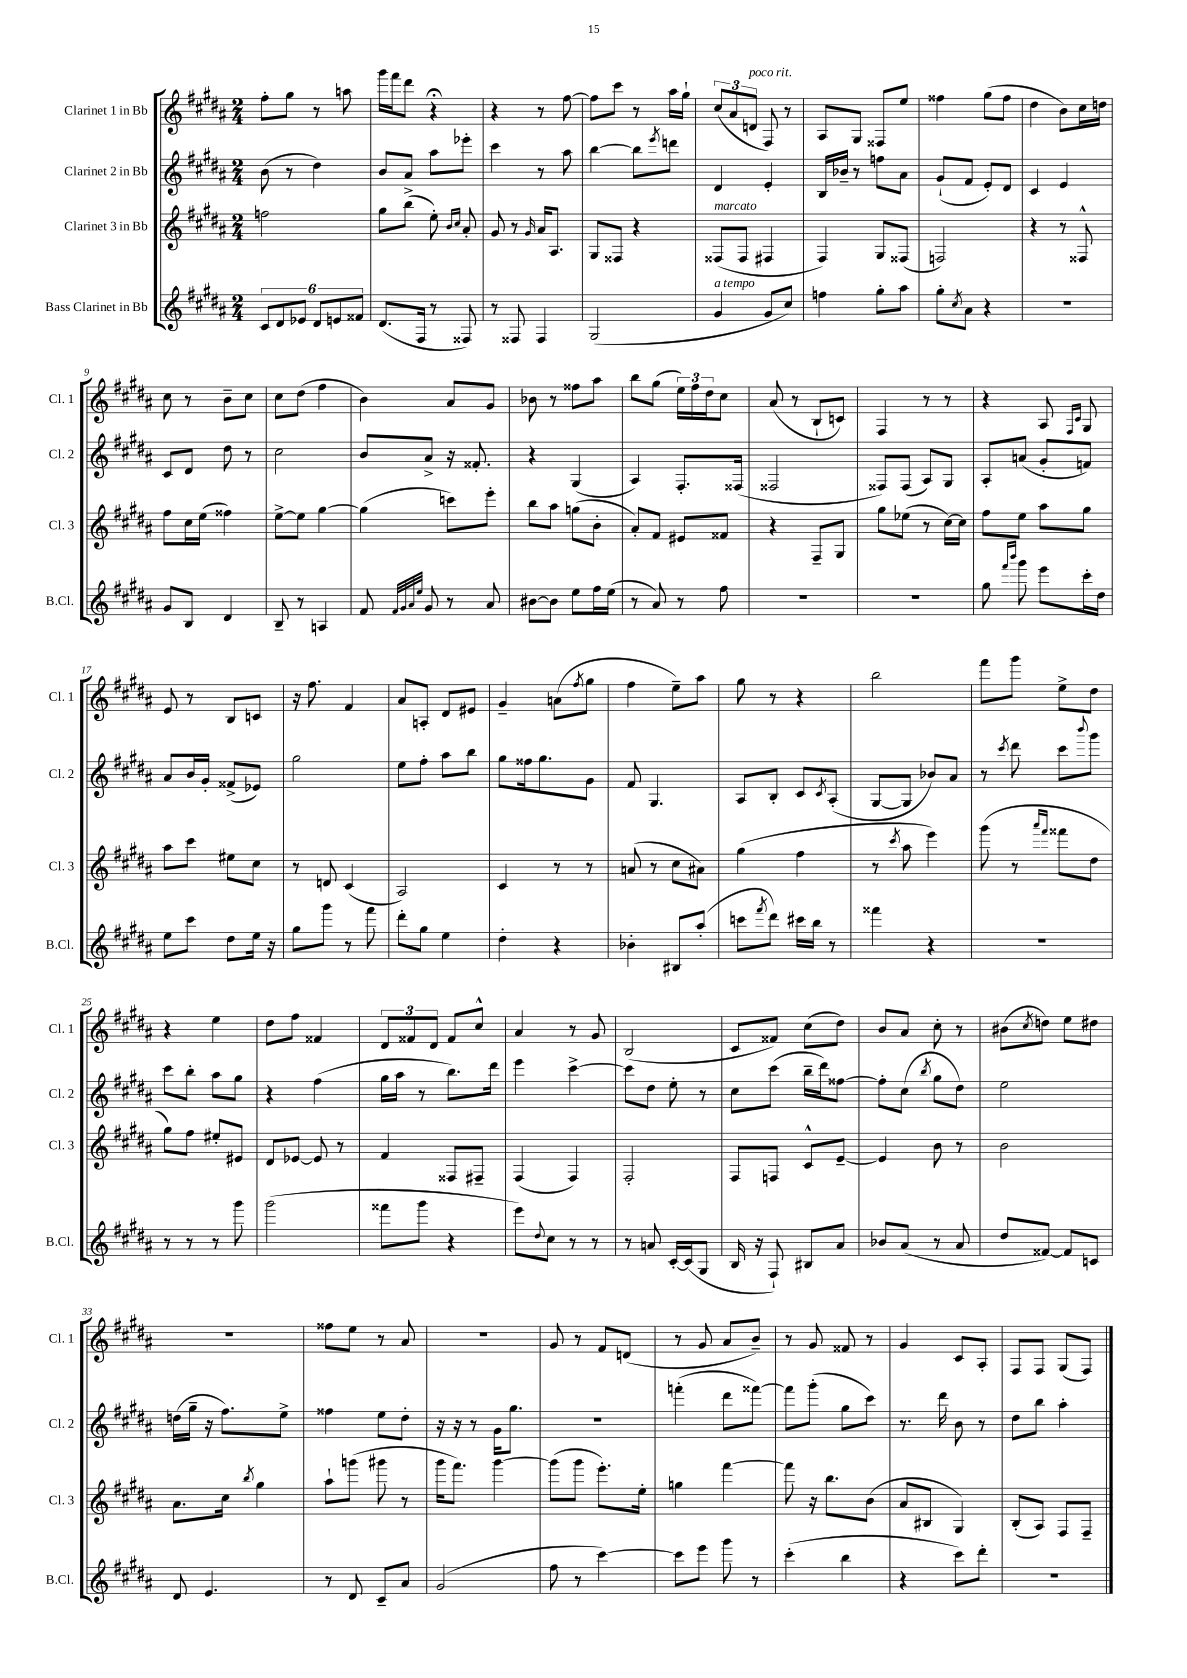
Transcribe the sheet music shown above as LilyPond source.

<<
\new StaffGroup <<
\new Staff = "s0" \with { instrumentName = "Clarinet 1 in Bb" shortInstrumentName = "Cl. 1" } {
    \clef treble \key b \major \numericTimeSignature \time 2/4
    fis''8-. gis''8 r8 a''8 |
    gis'''16 fis'''16 dis'''8 r4\fermata |
    r4 r8 fis''8~ |
    fis''8 cis'''8 r8 ais''16 gis''16-! |
    \tuplet 3/2 { cis''8( ais'8 d'8^\markup { \italic "poco rit." } } fis8) r8 |
    ais8 gis8 fisis8 e''8 |
    fisis''4 gis''8( fisis''8 |
    dis''4 b'8) cis''16 d''16 |
    cis''8 r8 b'8-- cis''8 |
    cis''8 dis''8( fis''4 |
    b'4) ais'8 gis'8 |
    bes'8 r8 fisis''8 ais''8 |
    b''8 gis''8( \tuplet 3/2 { e''16) fis''16 dis''16 } cis''8 |
    ais'8( r8 b8-! c'8) |
    fis4 r8 r8 |
    r4 ais8 \grace { fis16 cis'16 } gis8 |
    e'8 r8 b8 c'8 |
    r16 fis''8. fis'4 |
    ais'8 a8-. dis'8 eis'8 |
    gis'4-- a'8( \acciaccatura { fis''8 } gis''8 |
    fis''4 e''8--) ais''8 |
    gis''8 r8 r4 |
    b''2 |
    fis'''8 gis'''8 e''8-> dis''8 |
    r4 e''4 |
    dis''8 fis''8 fisis'4 |
    \tuplet 3/2 { dis'8 fisis'8 dis'8 } fisis'8 cis''8-^ |
    ais'4 r8 gis'8 |
    b2( |
    cis'8 fisis'8) cis''8( dis''8) |
    b'8 ais'8 cis''8-. r8 |
    bis'8( \acciaccatura { cis''8 } d''8) e''8 dis''8 |
    R2 |
    fisis''8 e''8 r8 ais'8 |
    r2 |
    gis'8 r8 fis'8 d'8( |
    r8 gis'8 ais'8 b'8--) |
    r8 gis'8 fisis'8 r8 |
    gis'4 cis'8 ais8-. |
    fis8 fis8 gis8( fis8) \bar "|." |
}
\new Staff = "s1" \with { instrumentName = "Clarinet 2 in Bb" shortInstrumentName = "Cl. 2" } {
    \clef treble \key b \major \numericTimeSignature \time 2/4
    b'8( r8 dis''4) |
    b'8 ais'8-> ais''8 ees'''8-. |
    cis'''4 r8 ais''8 |
    b''4~ b''8 \acciaccatura { e'''8 } d'''8 |
    dis'4 e'4-. |
    b16 bes'16-- r8 f''8 ais'8 |
    gis'8-!( fis'8 e'8-.) dis'8 |
    cis'4 e'4 |
    cis'8 dis'8 dis''8 r8 |
    cis''2 |
    b'8 ais'8-> r16 fisis'8.-. |
    r4 gis4( |
    ais4) fis8.-. fisis16( |
    fisis2 |
    fisis8) fisis8( ais8) gis8 |
    ais8-. a'8( gis'8-. f'8) |
    ais'8 b'16 gis'16-. fisis'8->( ees'8) |
    gis''2 |
    e''8 fis''8-. ais''8 b''8 |
    gis''8 fisis''16 gis''8. gis'8 |
    fis'8 gis4. |
    ais8 b8-. cis'8 \acciaccatura { cis'8 } ais8-.( |
    gis8~ gis8 bes'8) ais'8 |
    r8 \acciaccatura { cis'''8 } dis'''8 cis'''8 \appoggiatura { b'''8 } gis'''8 |
    cis'''8 b''8-. ais''8 gis''8 |
    r4 fis''4( |
    gis''16 ais''16 r8 b''8.) dis'''16 |
    e'''4 cis'''4~-> |
    cis'''8 dis''8 e''8-. r8 |
    cis''8 cis'''8( b''16-- dis'''16) fisis''8~ |
    fisis''8-. cis''8( \acciaccatura { b''8 } gis''8 dis''8) |
    e''2 |
    d''16( gis''16-- r16 fis''8.) e''8-> |
    fisis''4 e''8 dis''8-. |
    r16 r16 r8 gis'16 gis''8. |
    R2 |
    f'''4-.( dis'''8 fisis'''8~) |
    fisis'''8 gis'''8-.( gis''8 cis'''8) |
    r8. dis'''16 b'8 r8 |
    dis''8 b''8 ais''4-. \bar "|." |
}
\new Staff = "s2" \with { instrumentName = "Clarinet 3 in Bb" shortInstrumentName = "Cl. 3" } {
    \clef treble \key b \major \numericTimeSignature \time 2/4
    f''2 |
    gis''8 b''8( e''8-.) \grace { b'16 cis''16 } ais'8-. |
    gis'8 r8 \grace { gis'16 } ais'16 ais8. |
    gis8 fisis8 r4 |
    fisis8^\markup { \italic "marcato" }( fisis8 fis4 |
    fis4) gis8 fisis8( |
    f2) |
    r4 r8 fisis8-^ |
    fis''8 cis''16 e''16( fisis''4) |
    e''8~-> e''8 gis''4~ |
    gis''4( c'''8) e'''8-. |
    b''8 ais''8 g''8( b'8-. |
    ais'8-.) fis'8 eis'8 fisis'8 |
    r4 fis8-- gis8 |
    gis''8 ees''8( r8 cis''16~) cis''16 |
    fis''8 e''8 ais''8 gis''8 |
    ais''8 cis'''8 eis''8 cis''8 |
    r8 d'8 cis'4( |
    ais2) |
    cis'4 r8 r8 |
    a'8( r8 cis''8 ais'8) |
    gis''4( fis''4 |
    r8 \acciaccatura { cis'''8 } ais''8 e'''4) |
    gis'''8( r8 \grace { ais'''16 fis'''16 } fisis'''8 dis''8 |
    gis''8) fis''8 eis''8-. eis'8 |
    dis'8 ees'8~ ees'8 r8 |
    fis'4 fisis8 fis8-- |
    fis4( fis4) |
    fis2-. |
    fis8 f8 cis'8-^ e'8~-- |
    e'4 b'8 r8 |
    b'2 |
    ais'8. cis''16 \acciaccatura { b''8 } gis''4 |
    ais''8-! g'''8( gis'''8 r8 |
    gis'''16 fis'''8.) gis'''4~ |
    gis'''8( gis'''8 e'''8.-.) e''16-. |
    g''4 fis'''4~ |
    fis'''8 r16 b''8. b'8( |
    ais'8 bis8 gis4) |
    b8-.( ais8) fis8 fis8-- \bar "|." |
}
\new Staff = "s3" \with { instrumentName = "Bass Clarinet in Bb" shortInstrumentName = "B.Cl." } {
    \clef treble \key b \major \numericTimeSignature \time 2/4
    \tuplet 6/4 { cis'8 dis'8 ees'8 dis'8 e'8 fisis'8 } |
    dis'8.( fis16 r8 fisis8) |
    r8 fisis8 fisis4 |
    gis2( |
    gis'4^\markup { \italic "a tempo" } gis'8 cis''8) |
    f''4 gis''8-. ais''8 |
    gis''8-. \acciaccatura { cis''8 } ais'8 r4 |
    R2 |
    gis'8 b8 dis'4 |
    b8-- r8 a4 |
    fis'8 \grace { fis'32 gis'32 ais'32 e''32 } gis'8 r8 ais'8 |
    bis'8~ bis'8 e''8 fis''16 e''16( |
    r8 ais'8) r8 fis''8 |
    R2 |
    R2 |
    gis''8 \grace { fis'''16 b'''16 } gis'''8 e'''8 cis'''16-. dis''16 |
    e''8 cis'''8 dis''8 e''16 r16 |
    gis''8 gis'''8 r8 fis'''8 |
    dis'''8-. gis''8 e''4 |
    dis''4-. r4 |
    bes'4-. bis8 ais''8-.( |
    c'''8 \acciaccatura { fis'''8 } dis'''8) cis'''16 b''16 r8 |
    fisis'''4 r4 |
    R2 |
    r8 r8 r8 gis'''8 |
    gis'''2( |
    fisis'''8 gis'''8 r4 |
    e'''8) \appoggiatura { dis''8 } cis''8 r8 r8 |
    r8 a'8 cis'16~-. cis'16( gis8 |
    b16 r16 fis8-!) bis8 ais'8 |
    bes'8 ais'8( r8 ais'8 |
    dis''8 fisis'8~) fisis'8 c'8 |
    dis'8 e'4. |
    r8 dis'8 cis'8-- ais'8 |
    gis'2( |
    fis''8 r8 cis'''4~) |
    cis'''8 e'''8 gis'''8 r8 |
    cis'''4-.( b''4 |
    r4 cis'''8) dis'''8-. |
    R2 \bar "|." |
}
>>
>>
